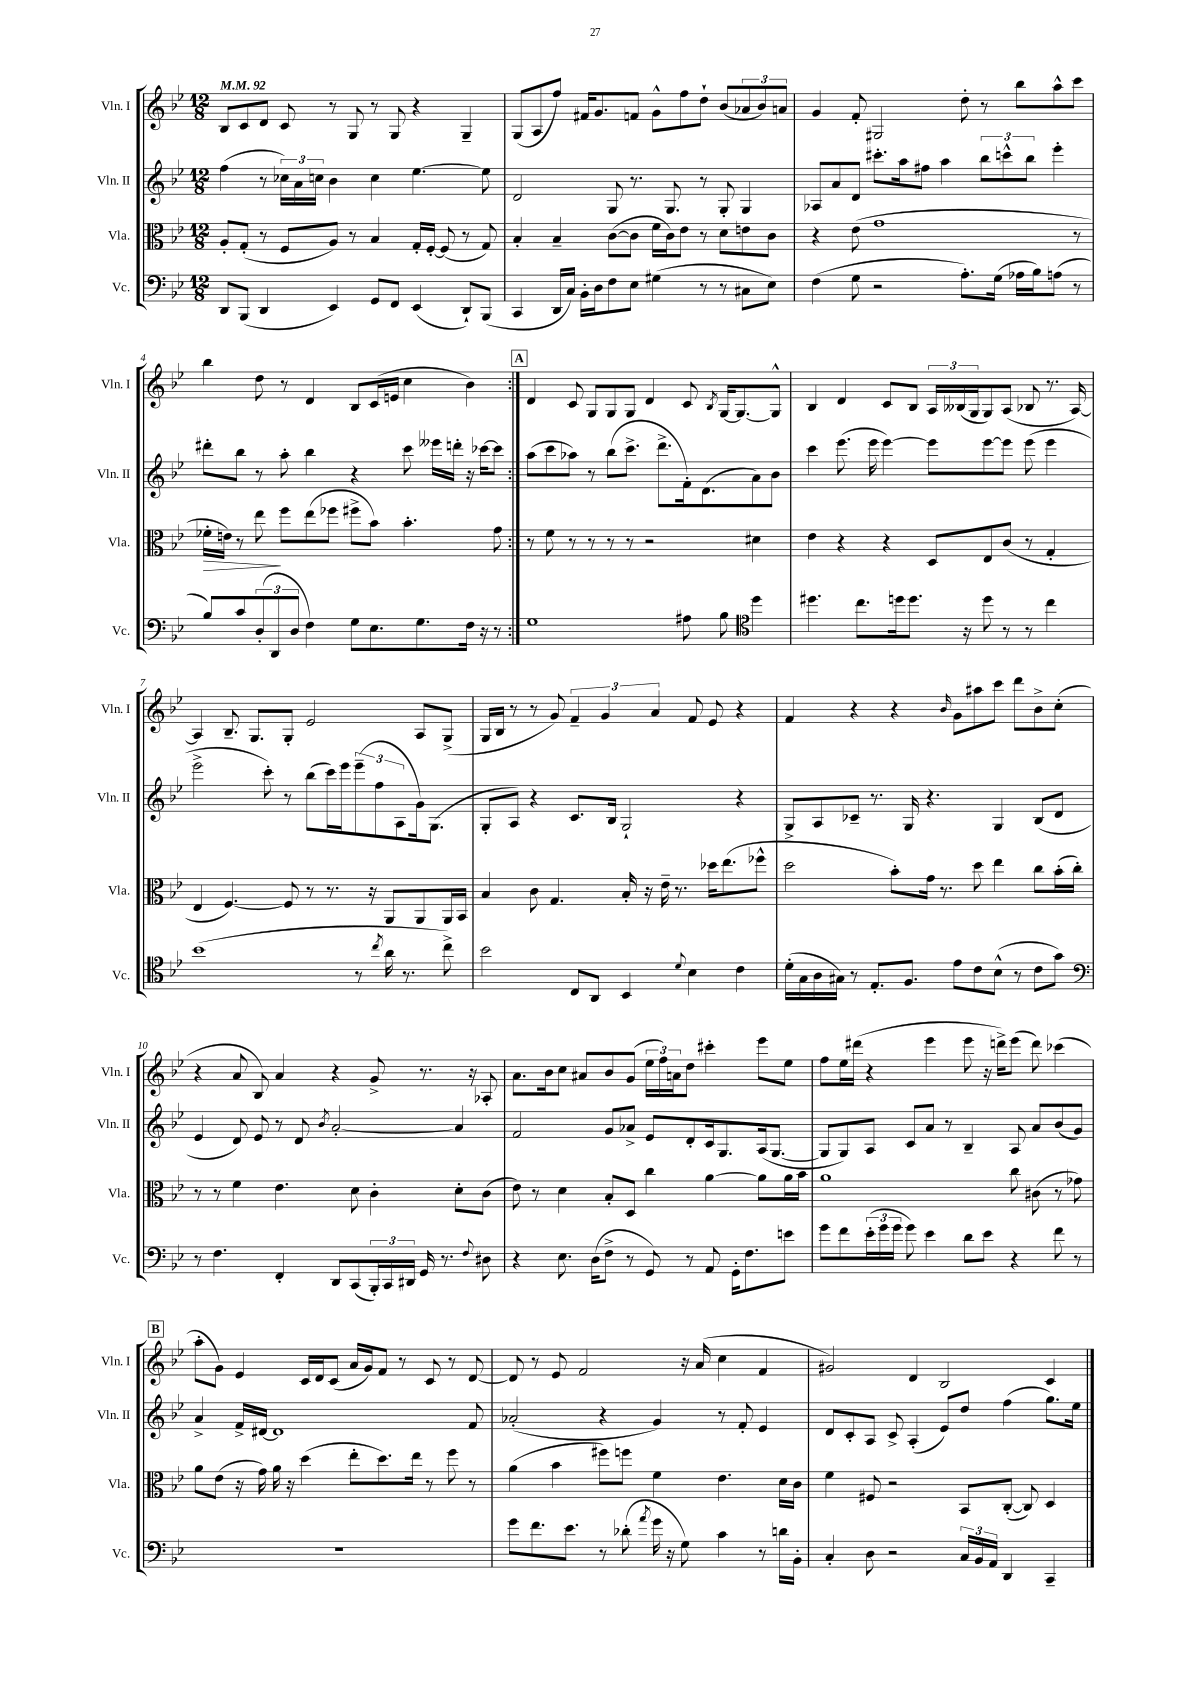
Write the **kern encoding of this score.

**kern	**kern	**kern	**kern
*staff4	*staff3	*staff2	*staff1
*clefF4	*clefC3	*clefG2	*clefG2
*k[b-e-]	*k[b-e-]	*k[b-e-]	*k[b-e-]
*M12/8	*M12/8	*M12/8	*M12/8
*MM92	*MM92	*MM92	*MM92
8DD/L	8A'/L	(4ff\	8B-/L
(8BBB-/J	(8G'/J	.	8c/
4DD/	8r	8r	8d/J
.	8F/L	24cc-\LL)	8c/
.	.	24a\	.
.	.	24cc\JJ	.
4EE-/)	8A/J)	4b-\	8r
.	8r	.	8G/
8GG/L	4B-/	4cc\	8r
8FF/J	.	.	8G/
(4EE-/	16G'/LL	[4.ee-\	4r
.	[16F'/JJ	.	.
.	(8F/]	.	.
8DD`/L)	8r	.	4G~/
(8BBB-/J	8G/)	8ee-\]	.
=	=	=	=
4CC/	4B-'/	2d/	(8G/L
.	.	.	8A/
16DD/LL	4B-~/	.	8ff/J)
16C/JJ)	.	.	.
16BB-'\LL	.	.	16f#/LK
16D\J	.	.	8.g/
8F\	([8c\L	8G/	.
8E-\J	8c\]J	8.r	8f/J
(4G#\	16f\LL	.	8g^^\L
.	16c\J)	8.G/	.
.	8e-\J	.	8ff\
8r	8r	8r	8dd`\J
8r	8d\L	8G'/	(8b-/L
8C#\L	8e\	4G/	12a-/
.	.	.	12b-/)
8E-\J)	8c\J	.	.
.	.	.	12a/J
=	=	=	=
(4F\	4r	8A-/L	4g/
.	.	8a/	.
8G\	(8e-\	8d/J	8f'/
2r	1g	8.ccc#'\L	2G#/
.	.	16aa\k	.
.	.	8ff#\J	.
.	.	4aa\	.
8.A'\L)	.	.	8dd'\
.	.	12bb-\L	8r
(16G\Jk	.	.	.
.	.	12ccc^^\	.
16A-\LL	.	.	8bb-\L
.	.	12bb-\J	.
16B-\J)	.	.	.
(8A\J	.	4eee-'\	8aa^^\
8r	8r	.	8ccc\J
=	=	=	=
8B-/L)	16f-'\LL	8ddd#'\L	4bb-\
.	16e\JJ)	.	.
8c/	8r	8bb-\J	.
(12D'/	8ee-\	8r	8dd\
12DD/	.	.	.
.	8ff\L	8aa'\	8r
12D/J	.	.	.
4F\)	(8ee-\	4bb-\	4d/
.	8ff-\J	.	.
8G\L	8ff#^\L	4r	8B-/L
8.E-\	8b-\J)	.	(16c/L
.	.	.	16e/JJ
.	4.b-'\	8ccc\	4cc\
8.G\	.	.	.
.	.	16eee--\LL	.
.	.	16ddd'\JJ	.
16F\Jk	.	16r	4b-\)
16r	.	[16ccc-\LK	.
8r	8g\	8ccc-\]J	.
=:|!	=:|!	=:|!	=:|!
1G	8r	(8aa\L	4d/
.	8f\	8ccc\	.
.	8r	8aa-\J)	8c/
.	8r	8r	8G/L
.	8r	(8bb-\L	8G/
.	8r	8.ccc^\J	8G/J
.	2r	.	4d/
.	.	8.ddd^\L	.
8A#\	.	16f'\k)	8c/
.	.	(8.d\	.
.	.	.	8qB-/
8B-\	.	.	[16G/LK
.	.	.	8.G/_
*clefC4	*	*	*
4dd\	4d#\	8a\)	.
.	.	8b-\J	8G^^/]J
=	=	=	=
4.dd#\	4e-\	4ccc\	4B-/
.	4r	(8.eee-\	4d/
8.cc\L	.	.	.
.	.	16eee-\	.
.	4r	[4eee-\)	8c/L
16dd\k	.	.	.
8.dd\J	.	.	8B-/J
.	8D/L	8eee-\]L	24A/LL
.	.	.	(24B--/
16r	.	.	.
.	.	.	24G/J
8dd\	8E-/	[8eee-\	8G/)
8r	(8c/J	8eee-\]J	(8A/J
8r	8r	(8eee-\	8B-/
4cc\	4G'/	4eee-\	8.r
.	.	.	[16A/)
=	=	=	=
(1b-	4E-/	2eee-^\	4A/]
.	[4.F/)	.	8.B-~/
.	.	.	8.G/L
.	.	8ccc'\)	.
.	8F/]	8r	8G'/J
.	8r	(8bb-\L	2e-/
.	8.r	16ccc\L)	.
.	.	16eee-\J	.
8r	.	(12eee-~\	.
.	16r	.	.
.	.	12ff\	.
8qcc/	.	.	.
16a\	8AA/L	.	.
.	.	12A\	.
8.r	.	.	.
.	8AA/	16g\k)	8A/L
.	.	(8.G\J	.
8cc^\)	16AA/L	.	(8G^/J
.	16BB-/JJ	.	.
=	=	=	=
2b-\	4B-/	8G'/L	16G/LL
.	.	.	16B-/JJ
.	.	8A/J)	8r
.	8c\	4r	8r
.	4.G/	.	8g/)
8C/L	.	8.c/L	6f~/
8AA/J	.	.	.
.	.	.	6g/
.	.	16B-/Jk	.
4BB-/	16B-'/	2G`/	.
.	16r	.	.
.	.	.	6a/
.	16e-~\	.	.
.	8.r	.	.
8qqd/	.	.	.
4B-\	.	.	8f/
.	16dd-\LK	.	8e-/
.	(8.ee-\	.	.
4c\	.	4r	4r
.	8ff-^^\J	.	.
=	=	=	=
(16d'\LL	2dd\	8G^/L	4f/
16G\	.	.	.
16A\	.	8A/	.
16G#\JJ)	.	.	.
8r	.	8c-~/J	4r
8.E-'/L	.	8.r	.
.	8b-'\L)	.	4r
8.F/J	.	16G/	.
.	16g\Jk	4.r	.
.	8.r	.	.
.	.	.	16qqb-/
8e-\L	.	.	8g\L
8c\	8dd\	.	8aa#\
(8B-^^\J	4ee-\	4G/	8ccc\J
8r	.	.	8ddd\L
8c\L	8cc\L	(8B-/L	8b-^\
8g\J)	(16b-'\L	8d/J	(8cc'\J
.	16cc'\JJ)	.	.
=	=	=	=
*clefF4	*	*	*
8r	8r	4e-/	4r
4.F\	8r	.	.
.	4f\	8d/)	8a/
.	.	8e-/	8B-/)
4FF'/	4.e-\	8r	4a/
.	.	8d/	.
.	.	8qb-/	.
8DD/L	.	[2a'/	4r
(8CC/	8d\	.	.
24BBB-'/L)	4c'\	.	8g^/
24CC/	.	.	.
24DD#/JJ	.	.	.
16GG/	.	.	8.r
8.r	.	.	.
.	8d'\L	4a/]	.
.	.	.	16r
8qqF/	.	.	.
8D#\	(8c\J	.	8A-'/
=	=	=	=
4r	8e-\)	2f/	8.a\L
.	8r	.	.
.	.	.	16b-\k
8.E-\	4d\	.	8cc\J
.	.	.	8a#/L
(16D\LK	.	.	.
8F^\J	8B-'/L	8g/L	8b-/
8r	8D/J	8a-^/J	(8g/J
8GG/)	4cc\	8e-/L	24ee-\LL
.	.	.	24ff\)
.	.	.	24a\J
8r	.	8d'/	8dd\J
8AA/	[4a\	16c/k	4ccc#'\
.	.	8.G/	.
16GG'\LK	.	.	.
8.F\	.	.	.
.	8a\]L	(16A/k	8eee-\L
.	.	[8.G/J	.
8e\J	16a\L	.	8ee-\J
.	16b-\JJ	.	.
=	=	=	=
8g\L	1a	8G/]L	8ff\L
8f\	.	8G/)	16ee-\L
.	.	.	(16ddd#\JJ
(24e-'\L	.	8A/J	4r
24g\	.	.	.
24g\JJ	.	.	.
8g\)	.	8c/L	.
4e-\	.	8a/J	4eee-\
.	.	8r	.
8d\L	.	4B-~/	8eee-\
8e-\J	.	.	16r
.	.	.	16ddd^\LK)
4r	8cc\	8A/	(8eee-\J
.	(8c#\	8a/L	8ddd\)
8f\	8r	(8b-/	(4ccc-\
8r	8g-\)	8g/J)	.
=	=	=	=
1.r	8a\L	4a^/	8aa'\L
.	(8e-\J	.	8g\J)
.	16r	16f^/LL	4e-/
.	16g\)	[16d#/JJ	.
.	16a\	1d#]	.
.	16r	.	.
.	(4dd\	.	16c/LL
.	.	.	16d/J
.	.	.	(8c/J
.	8ee-'\L	.	16a/LL
.	.	.	16g/J)
.	8.dd\)	.	8f/J
.	.	.	8r
.	16ee-\Jk	.	.
.	8r	.	8c/
.	8ff\	.	8r
.	8r	8f/	[8d/
=	=	=	=
8g\L	(4a\	(2a-'/	8d/]
8.f\	.	.	8r
.	4b-\	.	8e-/
8.e-\J	.	.	.
.	.	.	2f/
8r	8ff#\L)	4r	.
(8d-'\	8ff\J	.	.
8qa/	.	.	.
16g\	4f\	4g/)	.
16r	.	.	.
8G\)	.	.	16r
.	.	.	(16a/
4c\	4.e-\	8r	4cc\
.	.	8f'/	.
8r	.	4e-/	4f/
16d\LL	16d\LL	.	.
16BB-'\JJ	16c\JJ	.	.
=	=	=	=
4C'/	4f\	8d/L	2g#/)
.	.	8c'/	.
8D\	8F#/	8A/J	.
2r	2r	8c^/	.
.	.	(4A'/	4d/
.	.	8e-/L)	2B-/
24C/LL	8BB-/L	8dd/J	.
24BB-/	.	.	.
24AA/JJ	.	.	.
4DD/	([8C'/J	(4ff\	.
.	8C/])	.	.
4CC~/	4D/	8.gg\L)	4c/
.	.	16ee-\Jk	.
==	==	==	==
*-	*-	*-	*-
